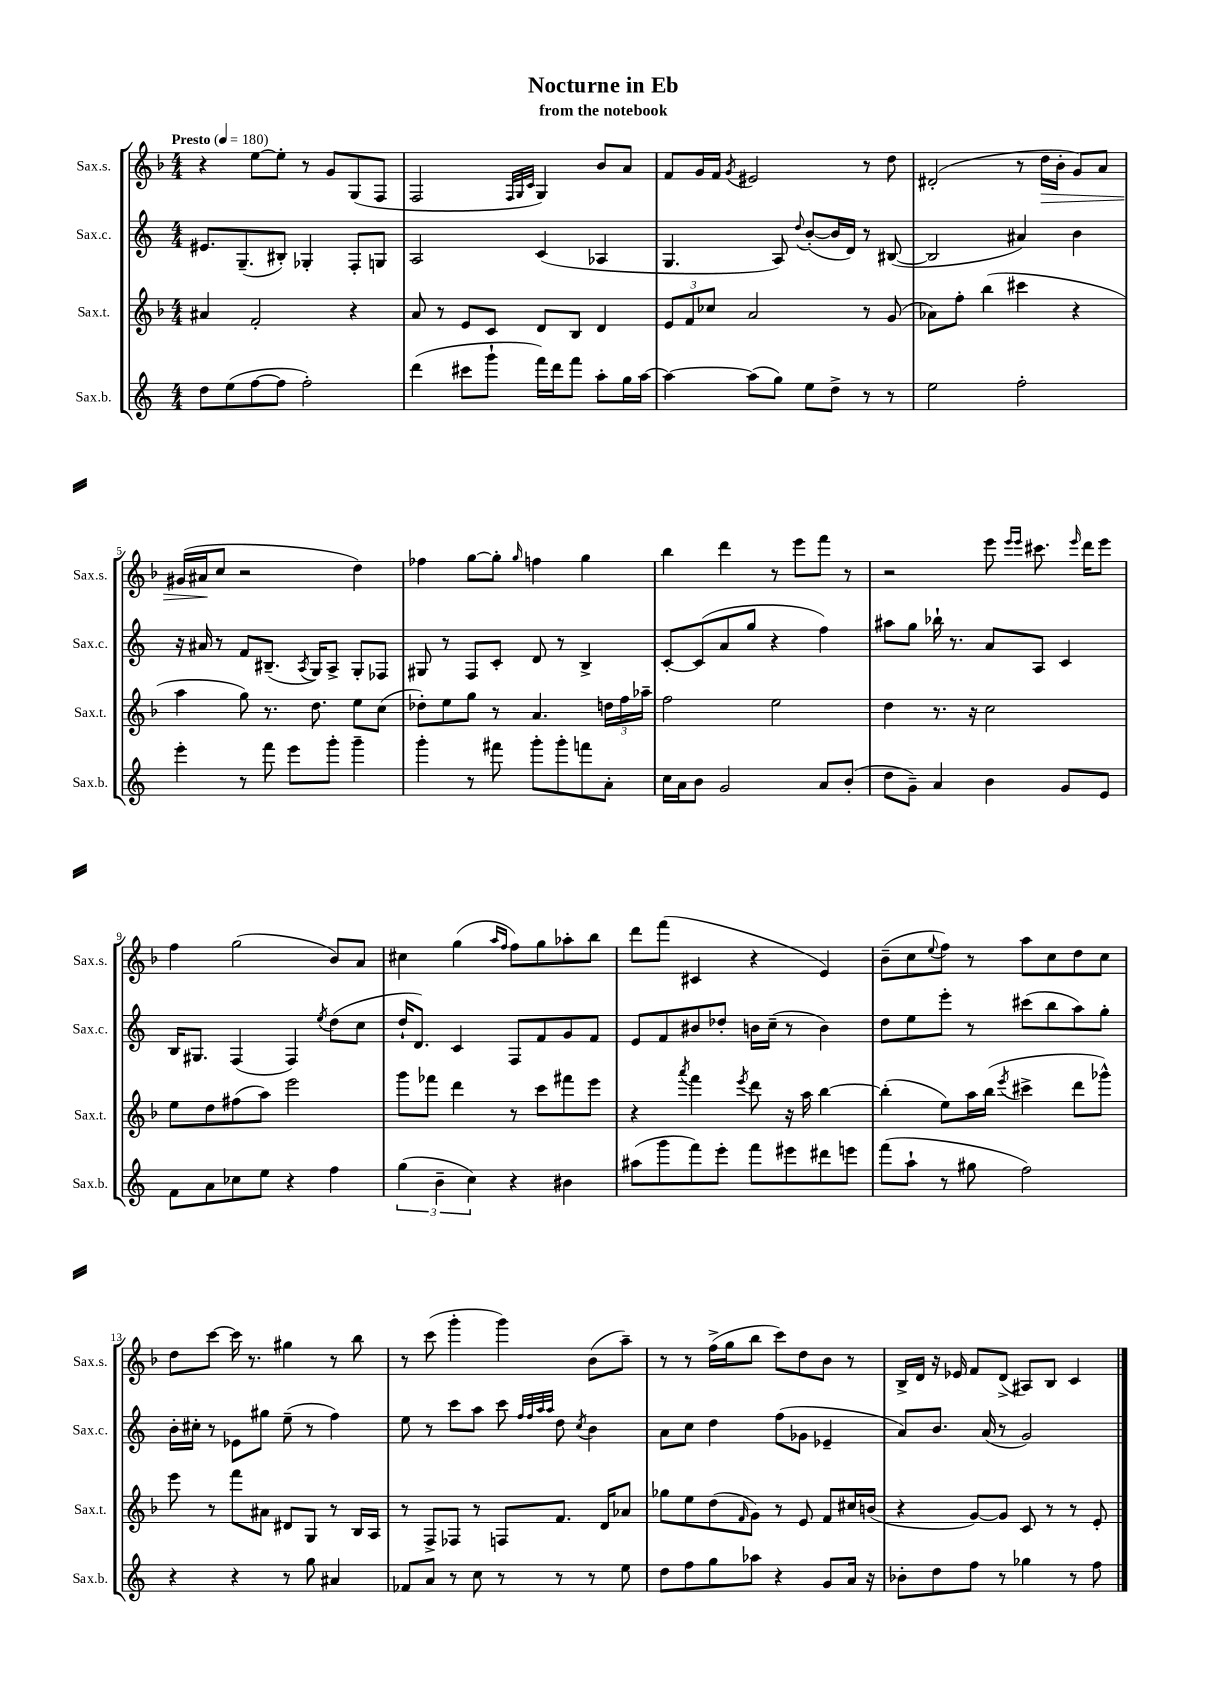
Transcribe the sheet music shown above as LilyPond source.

\header { title = "Nocturne in Eb" subtitle = "from the notebook" }
<<
\new StaffGroup <<
\new Staff = "s0" \with { instrumentName = "Sax.s." shortInstrumentName = "Sax.s." } {
    \clef treble \key f \major \numericTimeSignature \time 4/4 \tempo "Presto" 4 = 180
    r4 e''8~ e''8-. r8 g'8 g8( f8 |
    f2 \grace { f32 g32 c'32 } g4) bes'8 a'8 |
    f'8 g'16 f'16 \acciaccatura { g'8 } eis'2 r8 d''8 |
    dis'2-.( r8 d''16\> bes'16-. g'8) a'8 |
    gis'16( ais'16\! c''8 r2 d''4) |
    fes''4 g''8~ g''8-. \grace { g''16 } f''4 g''4 |
    bes''4 d'''4 r8 e'''8 f'''8 r8 |
    r2 e'''8 \grace { e'''16 e'''16 } cis'''8. \grace { e'''16 } d'''16 e'''8 |
    f''4 g''2( bes'8) a'8 |
    cis''4 g''4( \grace { a''16 f''16 } f''8) g''8 aes''8-. bes''8 |
    d'''8 f'''8( cis'4 r4 e'4) |
    bes'8--( c''8 \appoggiatura { e''8 } f''8) r8 a''8 c''8 d''8 c''8 |
    d''8 c'''8~ c'''16 r8. gis''4 r8 bes''8 |
    r8 c'''8( g'''4-. g'''4) bes'8( a''8--) |
    r8 r8 f''16->( g''16 bes''8 c'''8) d''8 bes'8 r8 |
    bes16-> d'16 r16 ees'16 f'8 d'8->( ais8) bes8 c'4 \bar "|." |
}
\new Staff = "s1" \with { instrumentName = "Sax.c." shortInstrumentName = "Sax.c." } {
    \clef treble \key c \major \numericTimeSignature \time 4/4
    eis'8. g8.--( bis8-.) ges4-. f8-. g8 |
    a2 c'4( aes4 |
    g4. a8) \appoggiatura { d''8 } b'8~-.( b'16 d'16) r8 bis8~( |
    bis2 ais'4) b'4 |
    r16 ais'16 r8 f'8 bis8.--( \acciaccatura { a8 } g16) a8-> g8-. fes8 |
    gis8 r8 f8 c'8-. d'8 r8 b4-> |
    c'8~-. c'8( a'8 g''8 r4 f''4) |
    ais''8 g''8 bes''16-! r8. a'8 a8 c'4 |
    b16 gis8. f4( f4) \acciaccatura { e''8 } d''8( c''8 |
    d''16-! d'8.) c'4 f8 f'8 g'8 f'8 |
    e'8 f'8 bis'8 des''8-. b'16 c''16--( r8 b'4) |
    d''8 e''8 e'''8-. r8 cis'''8( b''8 a''8) g''8-. |
    b'16-. cis''16-. r8 ees'8 gis''8 e''8--( r8 f''4) |
    e''8 r8 c'''8 a''8 c'''8 \grace { f''32 f''32 a''32 a''32 } d''8 \acciaccatura { c''8 } b'4 |
    a'8 c''8 d''4 f''8( ges'8 ees'4-- |
    a'8) b'8. a'16( r8 g'2) \bar "|." |
}
\new Staff = "s2" \with { instrumentName = "Sax.t." shortInstrumentName = "Sax.t." } {
    \clef treble \key f \major \numericTimeSignature \time 4/4
    ais'4 f'2-. r4 |
    a'8 r8 e'8 c'8 d'8 bes8 d'4 |
    \tuplet 3/2 { e'8 f'8 ces''8 } a'2 r8 g'8( |
    aes'8) f''8-. bes''4( cis'''4 r4 |
    a''4 g''8) r8. d''8. e''8 c''8( |
    des''8-.) e''8 g''8 r8 a'4. \tuplet 3/2 { d''16 f''16 aes''16-- } |
    f''2 e''2 |
    d''4 r8. r16 c''2 |
    e''8 d''8 fis''8( a''8) e'''2 |
    g'''8 fes'''8 d'''4 r8 c'''8 fis'''8 e'''8 |
    r4 \acciaccatura { a'''8 } f'''4 \acciaccatura { e'''8 } d'''8 r16 a''16 bes''4~ |
    bes''4-.( e''8) a''16 bes''16( \acciaccatura { e'''8 } cis'''4-> d'''8 ges'''8-^) |
    e'''8 r8 f'''8 ais'8 dis'8 g8 r8 bes16 a16 |
    r8 f8-> fes8 r8 f8 f'8. d'16 aes'8 |
    ges''8 e''8 d''8( \grace { f'16 } g'8) r8 e'8 f'8 cis''16 b'16( |
    r4 g'8~) g'8 c'8 r8 r8 e'8-. \bar "|." |
}
\new Staff = "s3" \with { instrumentName = "Sax.b." shortInstrumentName = "Sax.b." } {
    \clef treble \key c \major \numericTimeSignature \time 4/4
    d''8 e''8( f''8~ f''8 f''2-.) |
    d'''4( cis'''8 g'''8-! f'''16) d'''16 f'''8 a''8-. g''16 a''16~ |
    a''4~ a''8( g''8) e''8 d''8-> r8 r8 |
    e''2 f''2-. |
    e'''4-. r8 f'''8 e'''8 g'''8-. g'''4-- |
    g'''4-. r8 fis'''8 g'''8-. g'''8-. f'''8 a'8-. |
    c''16 a'16 b'8 g'2 a'8 b'8-.( |
    d''8 g'8--) a'4 b'4 g'8 e'8 |
    f'8 a'8 ces''8 e''8 r4 f''4 |
    \tuplet 3/2 { g''4( b'4-- c''4) } r4 bis'4 |
    ais''8( g'''8 f'''8) e'''8-. f'''8 eis'''8 dis'''8 e'''8 |
    f'''8( a''8-! r8 gis''8 f''2) |
    r4 r4 r8 g''8 ais'4 |
    fes'8 a'8 r8 c''8 r8 r8 r8 e''8 |
    d''8 f''8 g''8 aes''8 r4 g'8 a'16 r16 |
    bes'8-. d''8 f''8 r8 ges''4 r8 f''8 \bar "|." |
}
>>
>>
